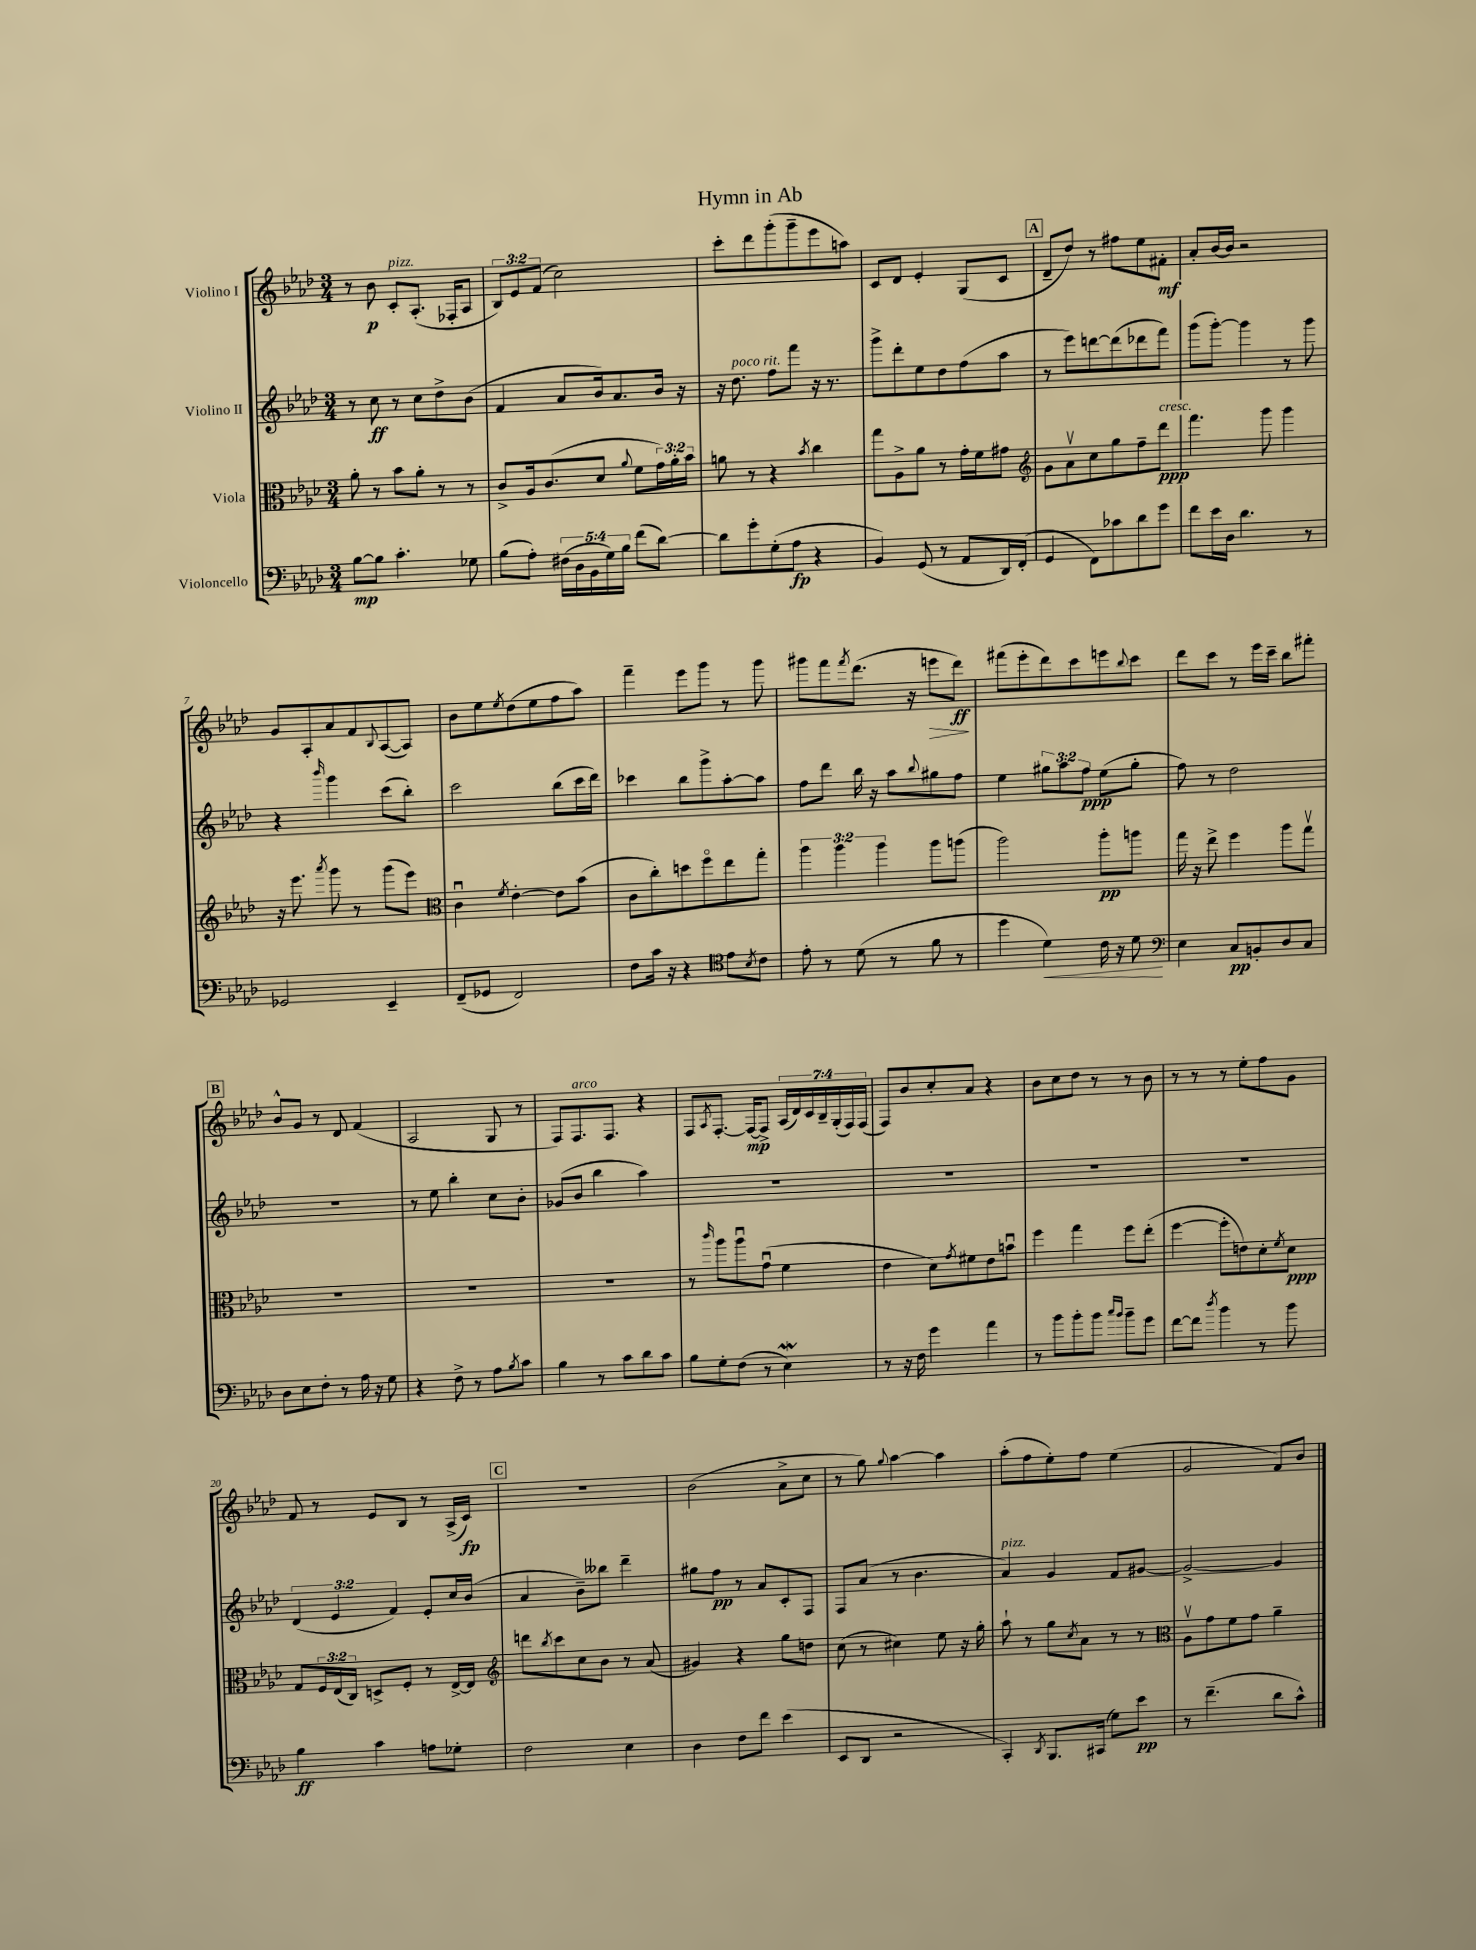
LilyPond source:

\header { title = "Hymn in Ab" }
<<
\new StaffGroup <<
\new Staff = "s0" \with { instrumentName = "Violino I" } {
    \clef treble \key aes \major \numericTimeSignature \time 3/4 \override Staff.TupletNumber.text = #tuplet-number::calc-fraction-text
    r8 bes'8\p c'8-.^\markup { \italic "pizz." } aes8.-.( fes16-. aes8 |
    \tuplet 3/2 { bes8) ees'8 f'8( } c''2) |
    c'''8-. des'''8 g'''8-.( g'''8-- ees'''8 a''8) |
    c'8 des'8 ees'4-. g8( c'8 |
    \mark \markup { \box "A" } des'8-- des''8) r8 fis''8 ees''8 fis'8-.\mf |
    aes'8-. bes'16~ bes'16 r2 |
    g'8 aes8-. aes'8 f'8 \appoggiatura { bes8 } aes8~( aes8) |
    bes'8 ees''8 \acciaccatura { ees''8 } des''8( ees''8 f''8 aes''8) |
    f'''4-- ees'''8 g'''8 r8 g'''8 |
    gis'''8 f'''8 \acciaccatura { f'''8 } des'''8.( r16 e'''8\> des'''8\ff\!) |
    fis'''8( ees'''8-. des'''8) c'''8 e'''8 \appoggiatura { bes''8 } c'''8 |
    des'''8 c'''8 r8 ees'''16 c'''16-- bes''8 fis'''8-. |
    \mark \markup { \box "B" } bes'8-^ g'8 r8 des'8 f'4( |
    aes2 g8 r8 |
    f8) f8.^\markup { \italic "arco" } f8. r4 |
    f8 \acciaccatura { aes8 } f8.~-. f16~\mp f8-> \tuplet 7/4 { aes16( des'16) c'16 bes16-- g16-.( f16) f16( } |
    f8) bes'8 c''8-. aes'8 r4 |
    bes'8 c''8 des''8 r8 r8 bes'8 |
    r8 r8 r8 ees''8-. f''8 g'8 |
    f'8 r8 ees'8 bes8 r8 aes16->( c'16\fp) |
    \mark \markup { \box "C" } R2. |
    bes'2( aes'8-> c''8 |
    r8 g''8) \appoggiatura { g''8 } aes''4~ aes''4 |
    aes''8-.( f''8 ees''8-.) f''8 ees''4( |
    g'2 f'8) bes'8 \bar "|." |
}
\new Staff = "s1" \with { instrumentName = "Violino II" } {
    \clef treble \key aes \major \numericTimeSignature \time 3/4 \override Staff.TupletNumber.text = #tuplet-number::calc-fraction-text
    r8 c''8\ff r8 c''8 des''8-> bes'8( |
    f'4 aes'8 bes'16) aes'8. bes'16 r16 |
    r16 des''8.^\markup { \italic "poco rit." } f''8 f'''8 r16 r8. |
    g'''8-> des'''8-. ees''8 des''8 f''8( aes''8 |
    \mark \markup { \box "A" } r8 ees'''8) d'''8~ d'''8( des'''8 f'''8) |
    g'''8( g'''8~-.) g'''4 r8 g'''8 |
    r4 \grace { bes'''16 } g'''4 c'''8( bes''8-.) |
    c'''2 bes''8( c'''16 des'''16) |
    ces'''4 bes''8 g'''8-> aes''8~-. aes''8 |
    f''8 des'''8 bes''16 r16 aes''8 \appoggiatura { bes''8 } gis''8 f''8 |
    ees''4 \tuplet 3/2 { gis''8 aes''8 f''8\ppp } ees''8( gis''8-. |
    f''8) r8 des''2 |
    \mark \markup { \box "B" } R2. |
    r8 ees''8 bes''4-. c''8 bes'8-. |
    ges'8( bes'8 bes''4 aes''4) |
    R2. |
    R2. |
    R2. |
    R2. |
    \tuplet 3/2 { des'4( ees'4 f'4) } ees'8-. c''16 bes'16( |
    \mark \markup { \box "C" } aes'4 bes'8--) beses''8 des'''4-- |
    gis''8 f''8\pp r8 aes'8 c'8-. f8 |
    f8 aes'8( r8 bes'4. |
    aes'4^\markup { \italic "pizz." }) g'4 f'8 gis'8~ |
    gis'2~-> gis'4 \bar "|." |
}
\new Staff = "s2" \with { instrumentName = "Viola" } {
    \clef alto \key aes \major \numericTimeSignature \time 3/4 \override Staff.TupletNumber.text = #tuplet-number::calc-fraction-text
    aes'8-. r8 bes'8 aes'8-. r8 r8 |
    c'8-> aes16 c'8.( des'8 \appoggiatura { aes'8 } f'8 \tuplet 3/2 { g'16) aes'16-. bes'16 } |
    a'8 r8 r4 \acciaccatura { bes'8 } c''4 |
    g''8 aes8-> aes'8 r8 g'16-. f'16 gis'8 |
    \mark \markup { \box "A" } \clef treble g'8 aes'8\upbow c''8 g''8 f''8-- des'''8\ppp^\markup { \italic "cresc." } |
    f'''4. g'''8 g'''4 |
    r16 ees'''8. \acciaccatura { aes'''8 } g'''8 r8 g'''8( ees'''8) |
    \clef alto c'4\downbow \acciaccatura { f'8 } ees'4~-. ees'8 bes'8( |
    c'8 c''8-.) d''8 f''8\flageolet ees''8 g''8-. |
    \tuplet 3/2 { aes''4 aes''4 aes''4 } aes''8 a''8( |
    aes''2) aes''8-.\pp a''8 |
    g''16 r16 ees''8-> f''4 aes''8 g''8\upbow |
    \mark \markup { \box "B" } R2. |
    R2. |
    R2. |
    r8 \grace { c'''16 } aes''8 aes''8\downbow g'8\downbow( f'4 |
    ees'4 des'8) \acciaccatura { g'8 } fis'8 ees'8 b'8\downbow |
    f''4 g''4 f''8 ees''8-.( |
    f''4~ f''8-. e'8) des'8-. \acciaccatura { f'8 } des'8\ppp |
    g8 \tuplet 3/2 { f16 ees16( c16) } d8-> f8-. r8 ees16~-> ees16 |
    \mark \markup { \box "C" } \clef treble d'''8 \acciaccatura { bes''8 } c'''8 c''8 bes'8 r8 aes'8( |
    gis'4) r4 g''8 d''8 |
    c''8( r8 cis''4) ees''8 r16 g''16-. |
    aes''8-! r8 g''8 \acciaccatura { c''8 } aes'8 r8 r8 |
    \clef alto aes8\upbow g'8 f'8 g'8 aes'4-- \bar "|." |
}
\new Staff = "s3" \with { instrumentName = "Violoncello" } {
    \clef bass \key aes \major \numericTimeSignature \time 3/4 \override Staff.TupletNumber.text = #tuplet-number::calc-fraction-text
    bes8~\mp bes8 c'4.-. ges8 |
    bes8( aes8-.) \tuplet 5/4 { fis16( des16 bes,16 g16) bes16 } f'8( des'8~) |
    des'8 g'8-. g8-.( aes8\fp r4 |
    bes,4) g,8( r8 aes,8 des,16) f,16-.( |
    \mark \markup { \box "A" } g,4 f,8) ces'8 des'8 g'8 |
    f'8 ees'16 des16 des'4. r8 |
    ges,2 ees,4-- |
    f,8--( ges,8 f,2) |
    f8 c'16 r16 r4 \clef tenor ees'8 \acciaccatura { bes8 } c'8 |
    ees'8-. r8 des'8( r8 f'8 r8 |
    des''4 des'4\<) c'16 r16 des'8\! |
    \clef bass ees4 c8\pp b,8-. des8 c8 |
    \mark \markup { \box "B" } des8 ees8 f8-. r8 aes16 r16 g8 |
    r4 f8-> r8 aes8 \acciaccatura { bes8 } c'8 |
    bes4 r8 c'8 des'8 c'8 |
    bes8 g8-. f8( r8 ees4\mordent) |
    r8 r16 f16 g'4 aes'4 |
    r8 bes'8 bes'8-. bes'8 \grace { c''16 bes'16 } bes'8-- g'8 |
    f'8~ f'8 \acciaccatura { des''8 } bes'4 r8 bes'8 |
    bes4\ff c'4 a8 ges8-. |
    \mark \markup { \box "C" } f2 ees4 |
    des4 f8 f'8 ees'4( |
    ees,8 des,8 r2 |
    c,4-.) \acciaccatura { des,8 } bes,,8. cis,16( g8) ees'8\pp |
    r8 f'4.--( des'8 c'8-^) \bar "|." |
}
>>
>>
